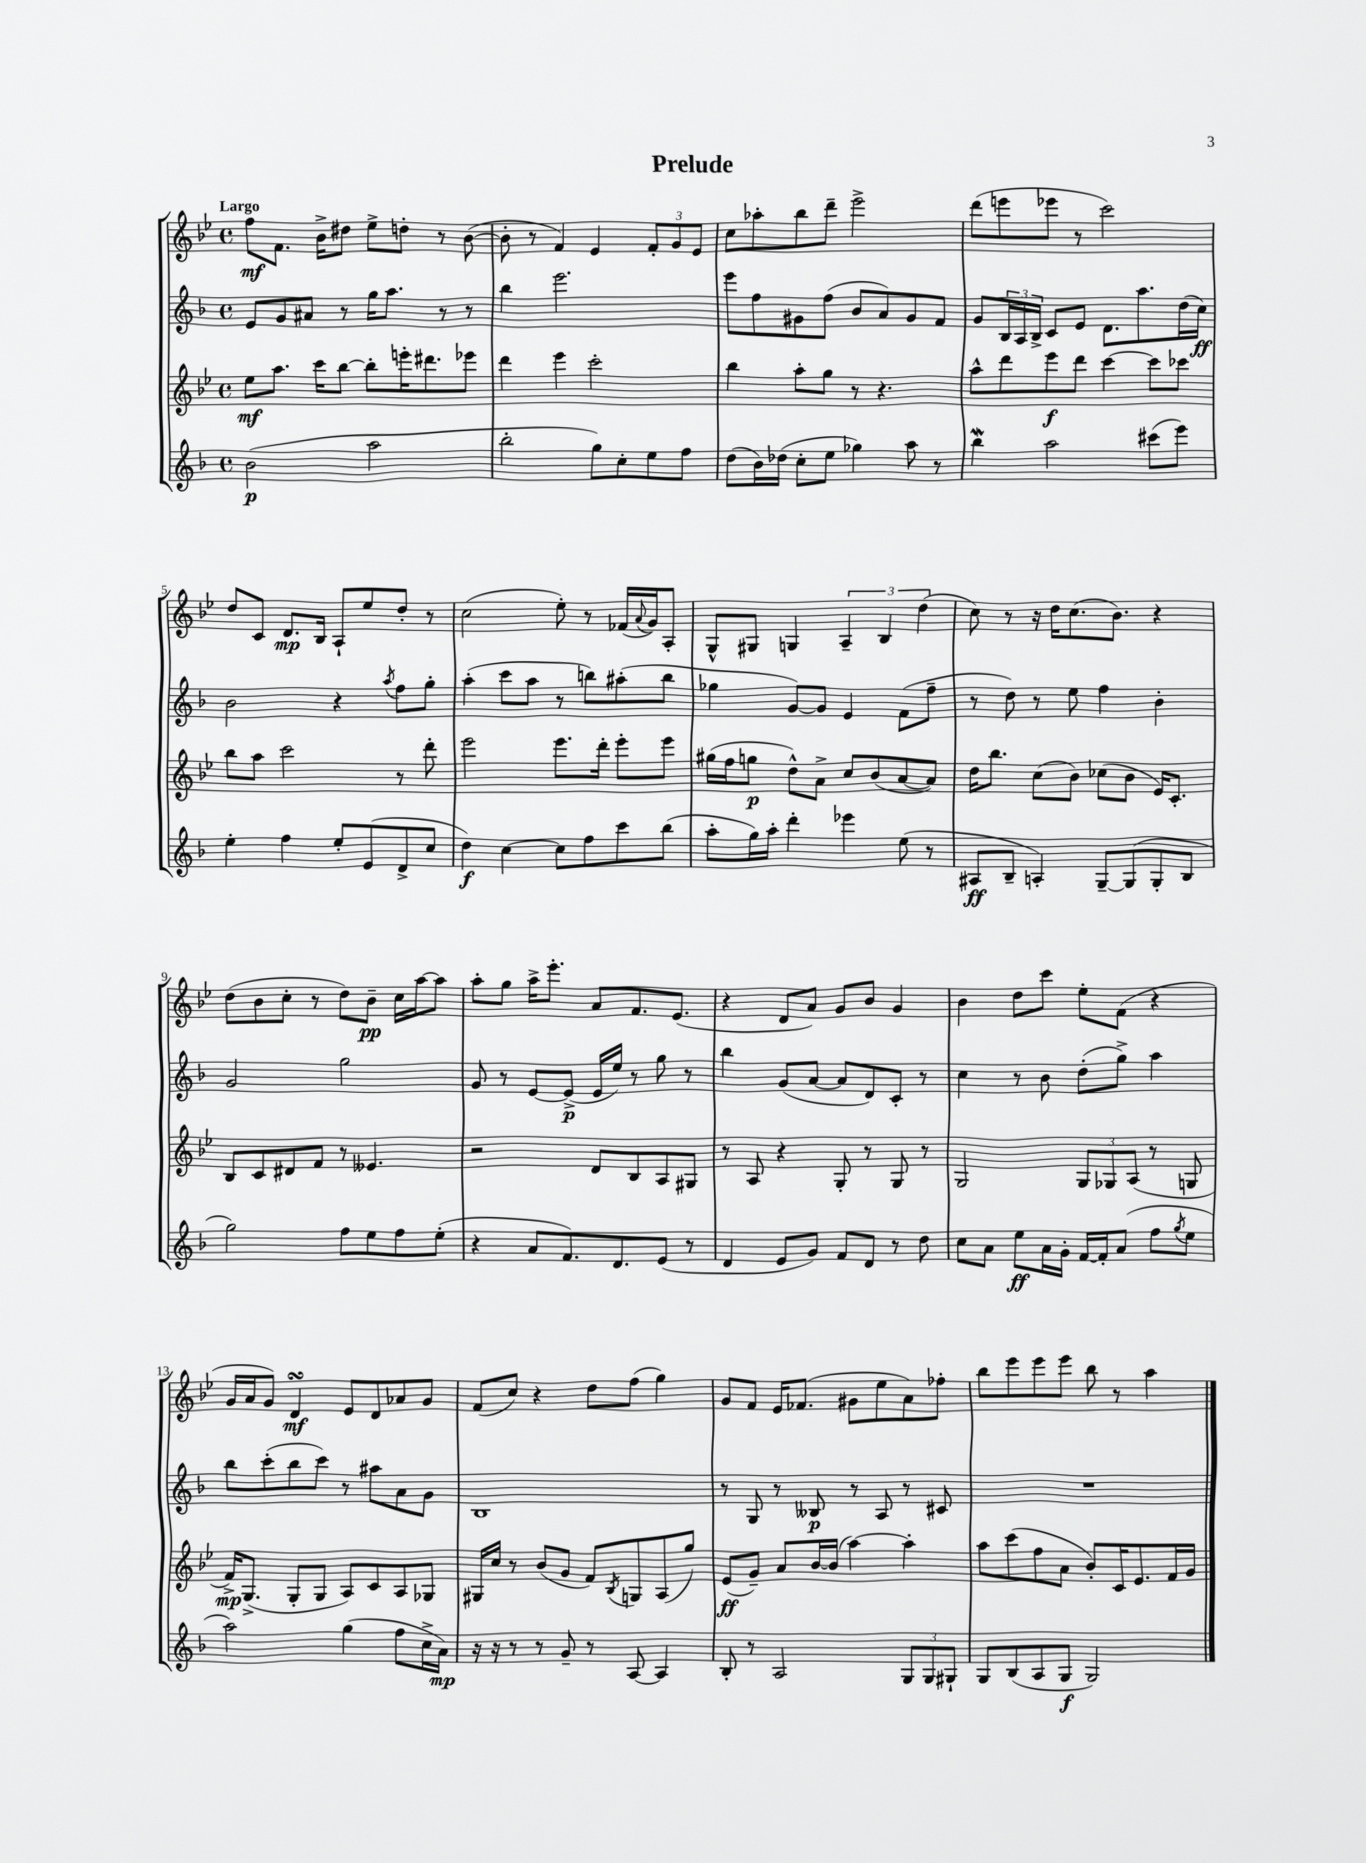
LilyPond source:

\header { title = "Prelude" }
<<
\new StaffGroup <<
\new Staff = "s0" {
    \clef treble \key bes \major \defaultTimeSignature \time 4/4 \tempo "Largo"
    f''8\mf f'8. bes'16-> dis''8 ees''8-> d''8-. r8 bes'8~( |
    bes'8-. r8 f'4) ees'4 \tuplet 3/2 { f'8-. g'8 ees'8 } |
    c''8 aes''8-. bes''8 d'''8-- ees'''2-> |
    d'''8( e'''8 ees'''8 r8 c'''2) |
    d''8 c'8 d'8.\mp bes16 a8-! ees''8 d''8-. r8 |
    c''2( ees''8-.) r8 fes'16( \appoggiatura { a'8 } g'16) a8-. |
    g8-^ gis8 g4 \tuplet 3/2 { a4-- bes4 d''4( } |
    c''8) r8 r16 d''16 c''8.( bes'8.) r4 |
    d''8( bes'8 c''8-. r8 d''8) bes'8--\pp c''16 a''16~ a''8 |
    a''8-. g''8 a''16-> ees'''8.-. a'8 f'8. ees'8.( |
    r4 d'8 a'8) g'8 bes'8 g'4 |
    bes'4 d''8 c'''8 ees''8-. f'8( r4 |
    g'16 a'16 g'8) d'4\turn\mf ees'8 d'8 aes'8 g'8 |
    f'8( c''8) r4 d''8 f''8( g''4) |
    g'8 f'8 ees'16 fes'8.( gis'8 ees''8 a'8) fes''8-. |
    bes''8 ees'''8 ees'''8 ees'''8 bes''8 r8 a''4 \bar "|." |
}
\new Staff = "s1" {
    \clef treble \key f \major \defaultTimeSignature \time 4/4
    e'8 g'8 ais'8 r8 g''16 a''8. r8 r8 |
    bes''4 e'''2. |
    e'''8 f''8 gis'8 f''8( bes'8 a'8) gis'8 f'8 |
    g'8 \tuplet 3/2 { bes16 a16 bes16-> } c'8 e'8 d'8. a''8. d''16( c''16\ff) |
    bes'2 r4 \acciaccatura { a''8 } f''8 g''8-. |
    a''4-.( c'''8 a''8 r8 b''8) ais''8-.( b''8 |
    ges''4 g'8~) g'8 e'4 f'8( f''8-- |
    r8 d''8) r8 e''8 f''4 bes'4-. |
    g'2 g''2 |
    g'8 r8 e'8~ e'8->\p( e'16 e''16) r8 g''8 r8 |
    bes''4 g'8( a'8~ a'8 d'8) c'8-. r8 |
    c''4 r8 bes'8 d''8-.( g''8->) a''4 |
    bes''8 c'''8-.( bes''8 c'''8) r8 ais''8 a'8 g'8 |
    bes1 |
    r8 g8 r8 beses8\p r8 a8 r8 cis'8 |
    R1 \bar "|." |
}
\new Staff = "s2" {
    \clef treble \key bes \major \defaultTimeSignature \time 4/4
    ees''8\mf a''8. c'''16 bes''8~ bes''8-. e'''16-. dis'''8. ees'''8 |
    d'''4 ees'''4 c'''2-. |
    bes''4 a''8-. g''8 r8 r4. |
    a''8-^ d'''8 ees'''8\f d'''8 c'''4~ c'''8 ces'''8 |
    bes''8 a''8 c'''2 r8 d'''8-. |
    ees'''2 ees'''8. d'''16-. ees'''8-. ees'''8 |
    gis''16( f''16 g''8\p d''8-^) a'8-> c''8 bes'8( a'8~ a'8) |
    d''16 bes''8. c''8( bes'8) ces''8( bes'8 ees'16) c'8.-. |
    bes8 c'8 dis'8 f'8 r8 eeses'4. |
    r2 d'8 bes8 a8 gis8 |
    r8 a8 r4 g8-. r8 g8 r8 |
    g2 \tuplet 3/2 { g8 ges8 a8( } r8 g8 |
    f'16->\mp) g8.->( g8-. g8 a8) c'8 a8 ges8 |
    gis16 c''16 r8 bes'8( g'8 f'8) \acciaccatura { bes8 } g8 a8( g''8) |
    ees'8\ff( g'8--) a'8 bes'16~ bes'16( a''4~) a''4-. |
    a''8 c'''8( f''8 a'8 bes'8-.) c'16 ees'8. f'16 g'16 \bar "|." |
}
\new Staff = "s3" {
    \clef treble \key f \major \defaultTimeSignature \time 4/4
    bes'2\p( a''2 |
    bes''2-. g''8) c''8-. e''8 f''8 |
    d''8( bes'16) des''16( c''8-. e''8 ges''4) a''8 r8 |
    bes''4\mordent a''2 cis'''8( e'''8) |
    e''4-. f''4 e''8-. e'8( d'8-> c''8 |
    d''4\f) c''4~ c''8 f''8 c'''8 bes''8( |
    a''8-. g''16) a''16-. d'''4-. ees'''4 e''8( r8 |
    ais8\ff bes8-- a4-.) g8~-- g8( g8-. bes8 |
    g''2) f''8 e''8 f''8 e''8-.( |
    r4 a'8 f'8.) d'8. e'8( r8 |
    d'4 e'8 g'8) f'8 d'8 r8 d''8 |
    c''8 a'8 e''8\ff a'16 g'16-. f'16~ f'16-. a'8( f''8 \acciaccatura { g''8 } e''8 |
    a''2) g''4( f''8 c''16-> a'16\mp) |
    r16 r16 r8 r8 g'8-- r8 a8~ a4 |
    bes8-. r8 a2 \tuplet 3/2 { g8 g8 gis8-! } |
    g8 bes8( a8 g8\f g2) \bar "|." |
}
>>
>>
